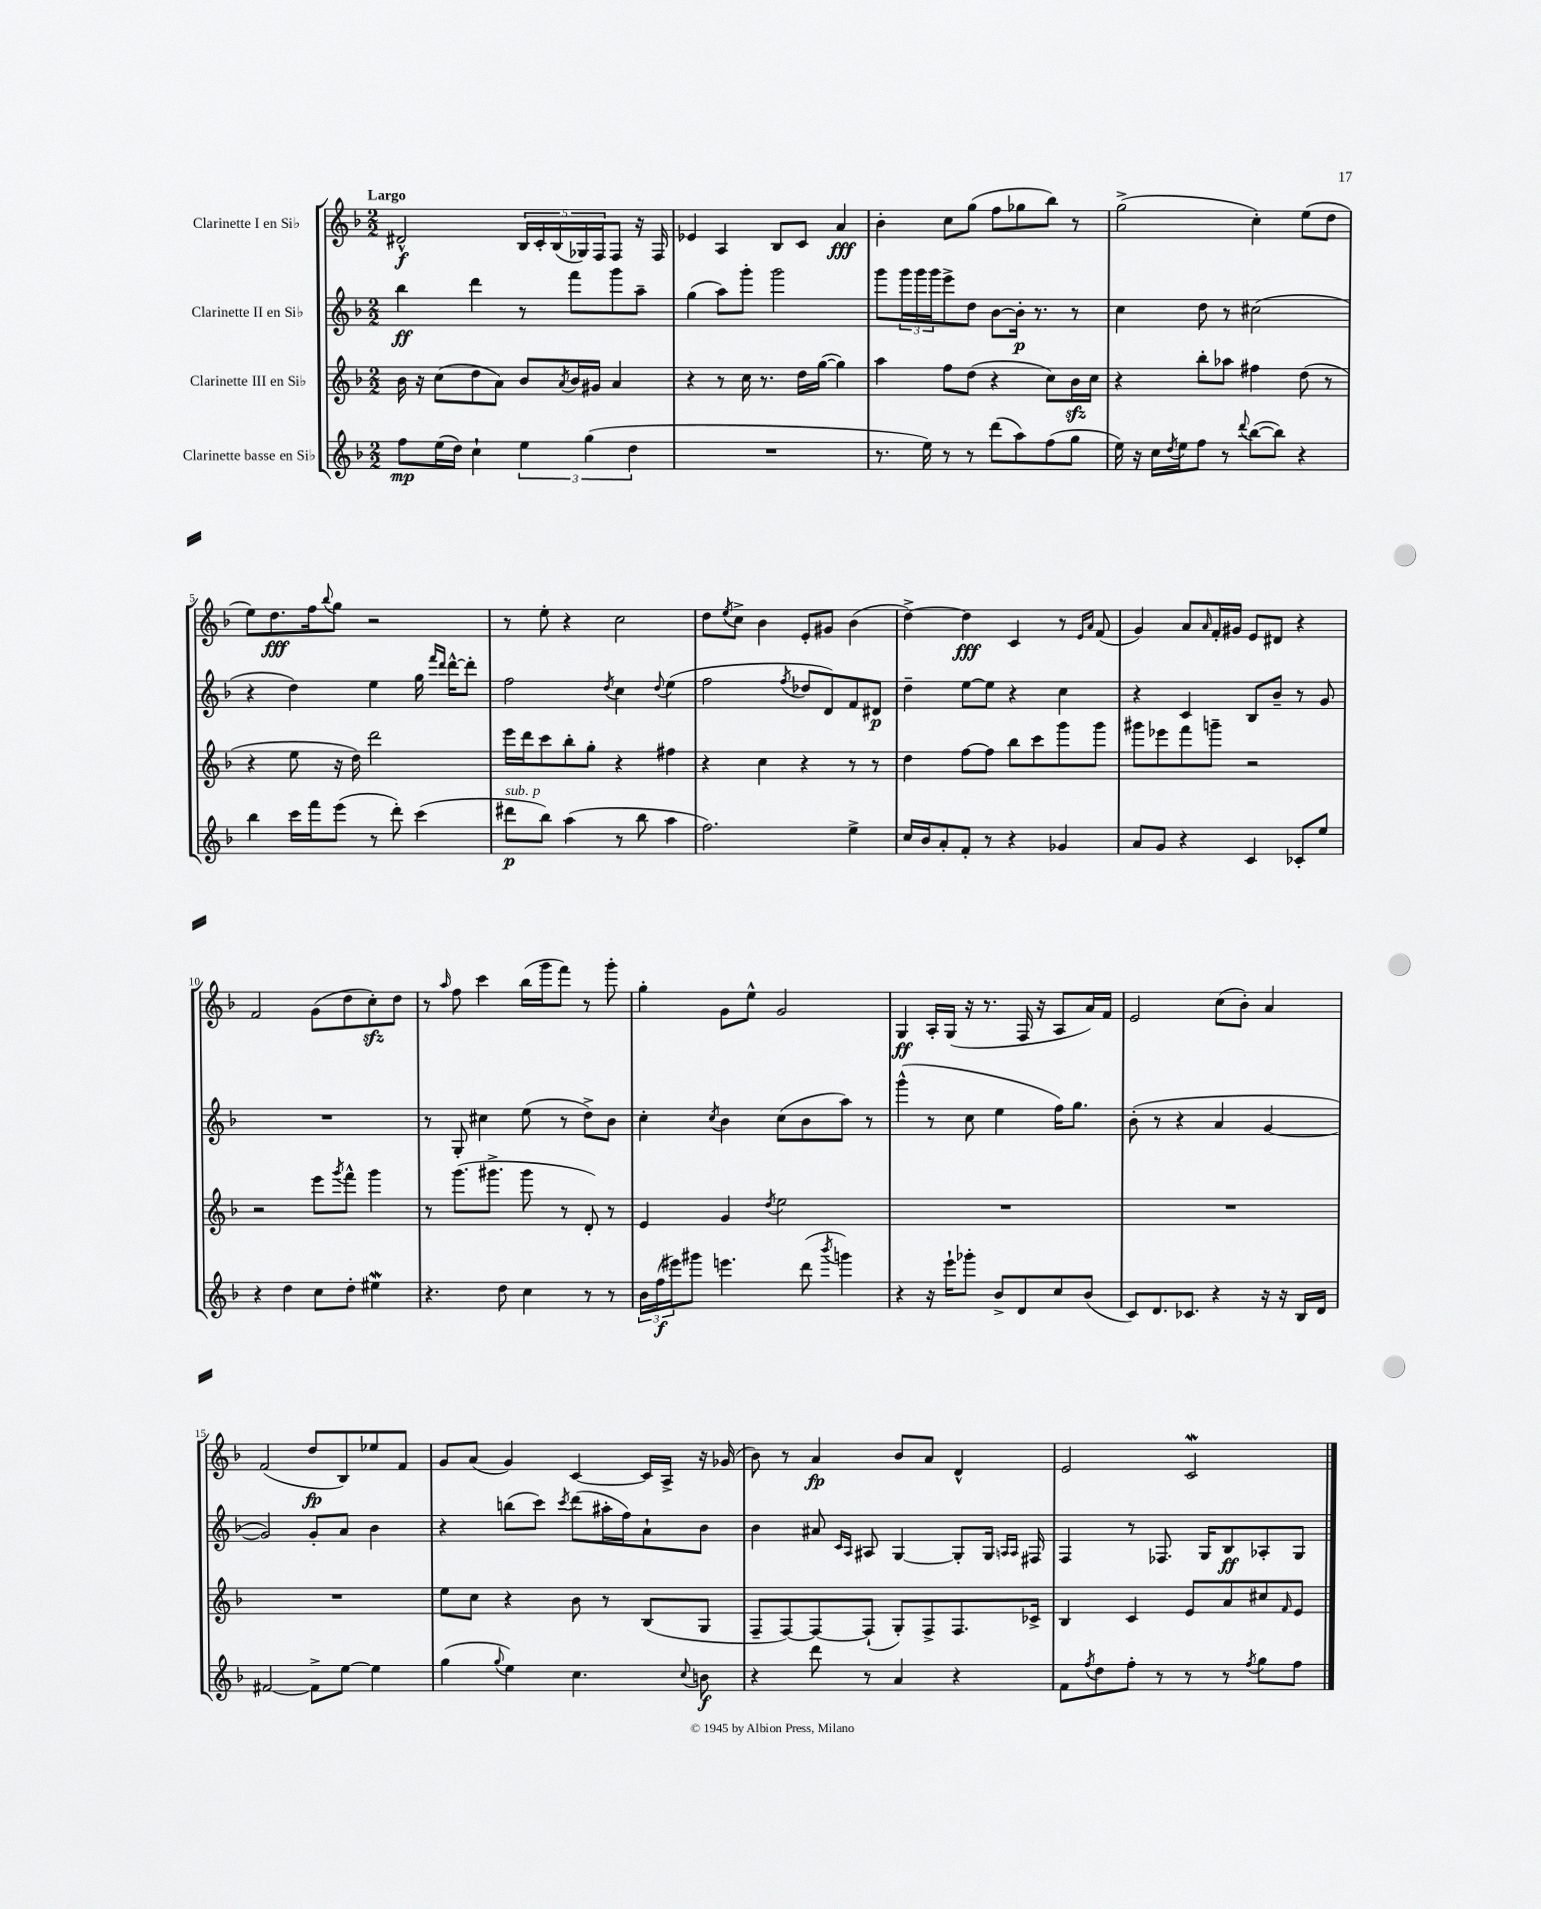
<<
\new StaffGroup <<
\new Staff = "s0" \with { instrumentName = "Clarinette I en Sib" } {
    \clef treble \key f \major \numericTimeSignature \time 2/2 \tempo "Largo"
    dis'2-^\f \tuplet 5/4 { bes16 c'16-. bes16( ges16) f16 } f8 r16 f16 |
    ees'4 a4 bes8 c'8 a'4\fff |
    bes'4-. c''8 g''8( f''8 ges''8 bes''8) r8 |
    g''2->( c''4-.) e''8( d''8 |
    e''8) d''8.\fff f''16 \appoggiatura { bes''8 } g''8 r2 |
    r8 e''8-. r4 c''2 |
    d''8 \acciaccatura { e''8 } c''8-> bes'4 e'8-. gis'8 bes'4( |
    d''4~->) d''4\fff c'4 r8 \grace { e'16 a'16 } f'8( |
    g'4) a'8 \grace { a'16 } f'16-. gis'16 e'8 dis'8 r4 |
    f'2 g'8( d''8 c''8-.\sfz) d''8 |
    r8 \grace { a''16 } f''8 c'''4 bes''16( g'''16 f'''8) r8 g'''8-. |
    g''4-. g'8 e''8-^ g'2 |
    g4\ff a16-. g16( r16 r8. f16 r16 a8 a'16) f'16 |
    e'2 c''8( bes'8-.) a'4 |
    f'2( d''8\fp bes8) ees''8 f'8 |
    g'8 a'8( g'4) c'4~ c'16 a16-> r16 ges'16( |
    bes'8) r8 a'4\fp bes'8 a'8 d'4-^ |
    e'2 c'2\mordent \bar "|." |
}
\new Staff = "s1" \with { instrumentName = "Clarinette II en Sib" } {
    \clef treble \key f \major \numericTimeSignature \time 2/2
    bes''4\ff d'''4 r8 f'''8 g'''8 a''8-- |
    g''4( a''8) g'''8-. g'''2 |
    g'''8 \tuplet 3/2 { g'''16 g'''16 g'''16 } e'''8-> d''8 bes'8~ bes'16-.\p r8. r8 |
    c''4 d''8 r8 cis''2( |
    r4 d''4) e''4 g''16 \grace { f'''16 d'''16 } d'''16~-^ d'''8-. |
    f''2 \acciaccatura { d''8 } c''4 \appoggiatura { d''8 } e''4( |
    f''2 \acciaccatura { f''8 } des''8 d'8) f'8 dis'8\p |
    d''4-- e''8~ e''8 r4 c''4 |
    r4 c'4 bes8 bes'8-- r8 g'8 |
    R1 |
    r8 g8-. cis''4 e''8( r8 d''8->) bes'8 |
    c''4-. \acciaccatura { c''8 } bes'4 c''8( bes'8 a''8) r8 |
    g'''4-^( r8 c''8 e''4 f''16) g''8. |
    bes'8-.( r8 r4 a'4 g'4~ |
    g'2) g'8-. a'8 bes'4 |
    r4 b''8( c'''8) \acciaccatura { c'''8 } d'''8( ais''16-. f''16) a'8-! bes'8 |
    bes'4 ais'8 \grace { c'16 a16 } ais8 g4~ g8-. g16 \grace { a16 a16 } fis16 |
    f4 r8 fes8. g16 bes8\ff aes8-. g8 \bar "|." |
}
\new Staff = "s2" \with { instrumentName = "Clarinette III en Sib" } {
    \clef treble \key f \major \numericTimeSignature \time 2/2
    bes'16 r16 c''8( d''8 a'8) bes'8 \acciaccatura { a'8 } bes'16 gis'16 a'4 |
    r4 r8 c''16 r8. d''16 g''16~( g''4) |
    a''4 f''8 d''8( r4 c''8) bes'16\sfz c''16 |
    r4 bes''8-. aes''8 fis''4 d''8( r8 |
    r4 e''8 r16 d''16) d'''2 |
    e'''16 d'''16 c'''8 bes''8-. g''8-. r4 fis''4 |
    r4 c''4 r4 r8 r8 |
    d''4 f''8~ f''8 bes''8 c'''8 g'''8 g'''8 |
    gis'''8 ees'''8 f'''8 g'''8-- r2 |
    r2 e'''8 \acciaccatura { g'''8 } f'''8-^ g'''4 |
    r8 g'''8.( gis'''8.-> gis'''8 r8 d'8-.) r8 |
    e'4 g'4 \acciaccatura { d''8 } e''2 |
    R1 |
    R1 |
    R1 |
    e''8 c''8 r4 bes'8 r8 bes8( g8 |
    f8-- f8~) f8~ f8-!( g8-.) f8-> f8. ces'16-> |
    bes4 c'4 e'8 a'8 cis''8 \grace { f'16 } e'8 \bar "|." |
}
\new Staff = "s3" \with { instrumentName = "Clarinette basse en Sib" } {
    \clef treble \key f \major \numericTimeSignature \time 2/2
    f''8\mp e''16( d''16) c''4-! \tuplet 3/2 { e''4 g''4( d''4 } |
    R1 |
    r8. e''16) r8 r8 d'''8( a''8) f''8( g''8 |
    e''16) r16 c''16 \acciaccatura { d''8 } e''16 f''8 r8 \appoggiatura { d'''8 } bes''8~( bes''8) r4 |
    bes''4 c'''16 f'''16 e'''8( r8 d'''8-.) c'''4( |
    dis'''8\p^\markup { \italic "sub. p" } bes''8) a''4( r8 bes''8 a''4 |
    f''2.) e''4-> |
    c''16 bes'16 a'8-. f'8-. r8 r4 ges'4 |
    a'8 g'8 r4 c'4 ces'8-. e''8 |
    r4 d''4 c''8 d''8-. eis''4\mordent |
    r4. d''8 c''4 r8 r8 |
    \tuplet 3/2 { bes'16 f''16\f( eis'''16) } gis'''8 e'''4. d'''8( \acciaccatura { bes'''8 } g'''4) |
    r4 r16 e'''16-! ges'''8-. bes'8-> d'8 c''8 bes'8( |
    c'8) d'8. ces'8. r4 r16 r16 bes16 d'16 |
    fis'2~ fis'8-> e''8~ e''4 |
    g''4( \appoggiatura { g''8 } e''4) c''4. \appoggiatura { c''8 } b'8\f |
    r4 d'''8 r8 a'4 r4 |
    f'8 \acciaccatura { f''8 } d''8 f''8-. r8 r8 r8 \acciaccatura { f''8 } g''8 f''8 \bar "|." |
}
>>
>>
